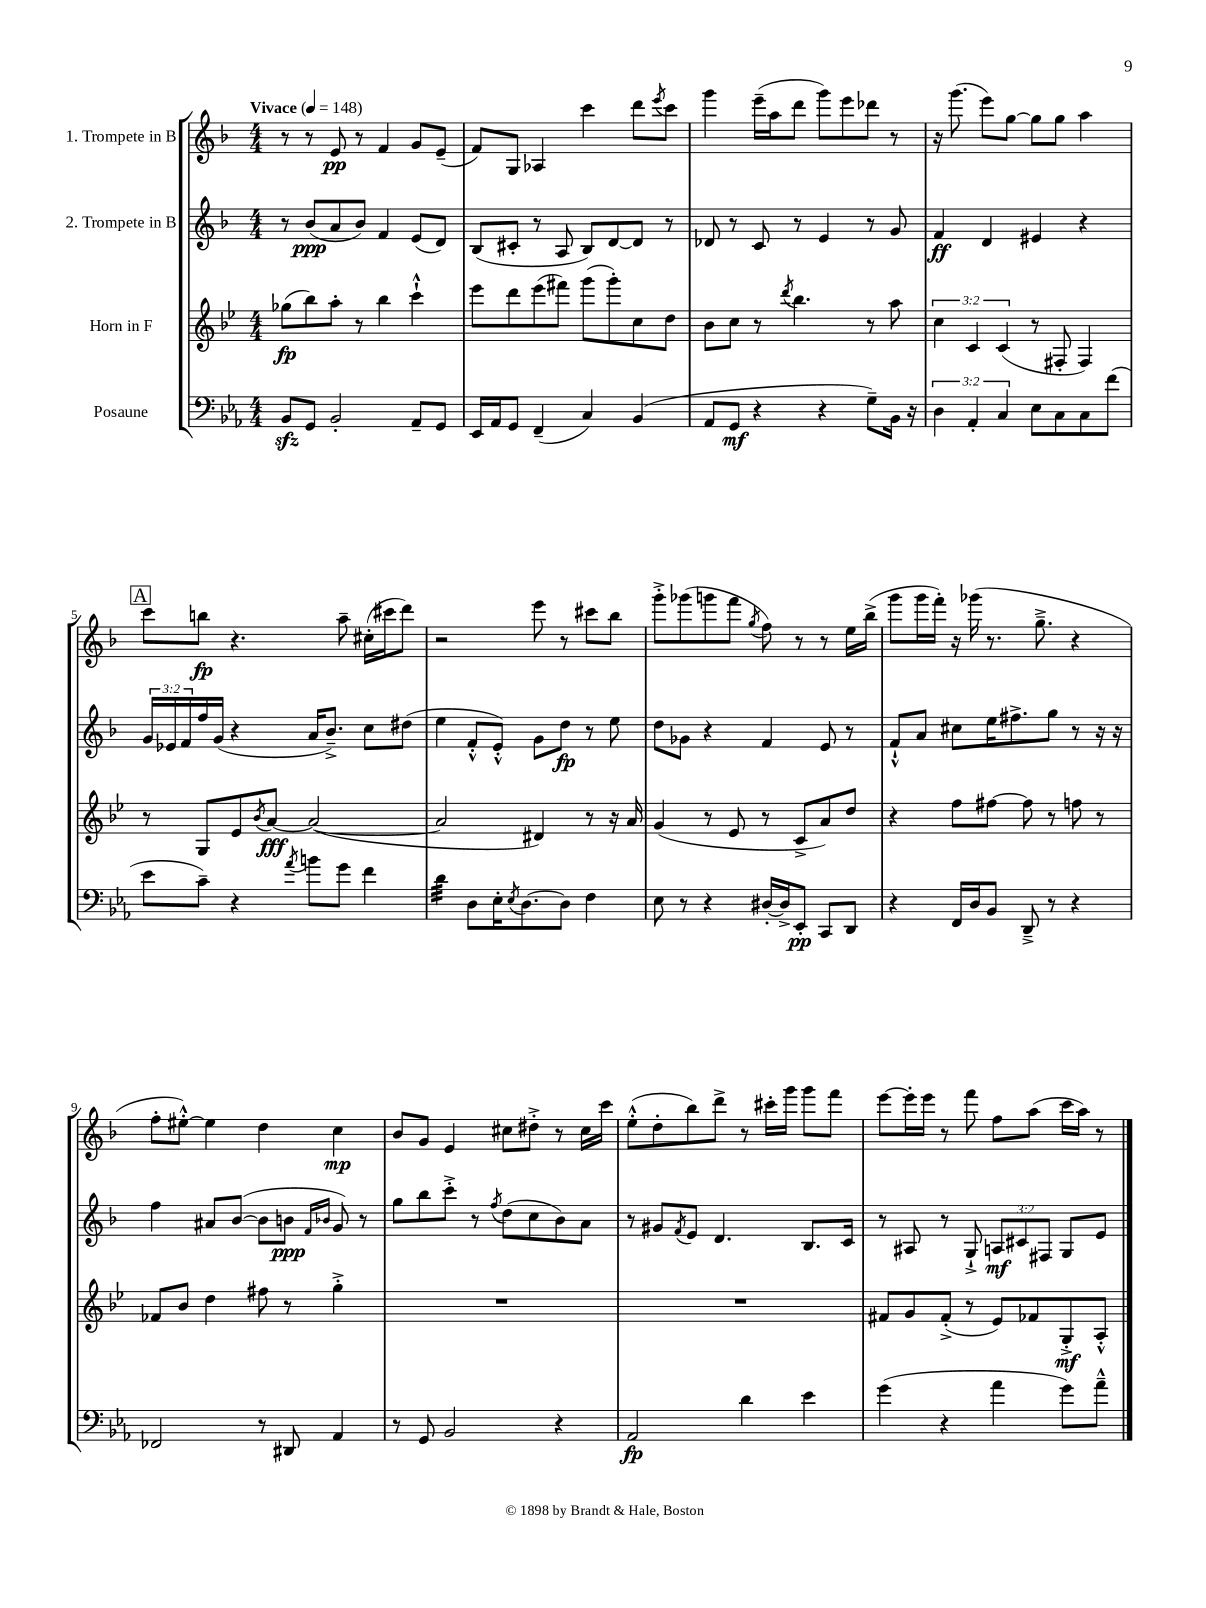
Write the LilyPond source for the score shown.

<<
\new StaffGroup <<
\new Staff = "s0" \with { instrumentName = "1. Trompete in B" } {
    \clef treble \key f \major \numericTimeSignature \time 4/4 \tempo "Vivace" 4 = 148
    r8 r8 e'8\pp r8 f'4 g'8 e'8--( |
    f'8) g8 aes4 c'''4 d'''8 \acciaccatura { e'''8 } c'''8 |
    g'''4 e'''16--( a''16 d'''8 g'''8) e'''8 des'''8 r8 |
    r16 g'''8.( e'''8) g''8~ g''8 g''8 a''4 |
    \mark \markup { \box "A" } c'''8 b''8\fp r4. a''8-- cis''16-.( cis'''16 d'''8) |
    r2 e'''8 r8 cis'''8 bes''8 |
    g'''8-.-> ges'''8( g'''8 f'''8 \acciaccatura { g''8 } f''8) r8 r8 e''16 bes''16->( |
    g'''8 g'''16 f'''16-.) r16 ges'''16( r8. g''8.---> r4 |
    f''8-. eis''8~-.-^) eis''4 d''4 c''4\mp |
    bes'8 g'8 e'4 cis''8 dis''8-.-> r8 cis''16 c'''16 |
    e''8-.-^( d''8-. bes''8) d'''8-> r8 cis'''16-. g'''16 g'''8 f'''8 |
    e'''8~ e'''16-. e'''16 r8 f'''8 f''8 a''8( c'''16 a''16) r8 \bar "|." |
}
\new Staff = "s1" \with { instrumentName = "2. Trompete in B" } {
    \clef treble \key f \major \numericTimeSignature \time 4/4 \override Staff.TupletNumber.text = #tuplet-number::calc-fraction-text
    r8 bes'8\ppp( a'8 bes'8) f'4 e'8( d'8) |
    bes8( cis'8-. r8 a8 bes8) d'8~ d'8 r8 |
    des'8 r8 c'8 r8 e'4 r8 g'8 |
    f'4\ff d'4 eis'4 r4 |
    \mark \markup { \box "A" } \tuplet 3/2 { g'16 ees'16 f'16 } f''16 g'16( r4 a'16 bes'8.--->) c''8 dis''8( |
    e''4 f'8-.-^ e'8-.-^) g'8 d''8\fp r8 e''8 |
    d''8 ges'8 r4 f'4 e'8 r8 |
    f'8-!-^ a'8 cis''8 e''16 fis''8.-> g''8 r8 r16 r16 |
    f''4 ais'8 bes'8~( bes'8 b'8\ppp \grace { f'16 bes'16 } g'8) r8 |
    g''8 bes''8 c'''8-.-> r8 \acciaccatura { f''8 } d''8( c''8 bes'8) a'8 |
    r8 gis'8 \acciaccatura { f'8 } e'8 d'4. bes8. c'16 |
    r8 ais8 r8 g8-!-> \tuplet 3/2 { a8\mf cis'8 fis8 } g8 e'8 \bar "|." |
}
\new Staff = "s2" \with { instrumentName = "Horn in F" } {
    \clef treble \key bes \major \numericTimeSignature \time 4/4 \override Staff.TupletNumber.text = #tuplet-number::calc-fraction-text
    ges''8\fp( bes''8) a''8-. r8 bes''4 c'''4-!-^ |
    ees'''8 d'''8 ees'''8( fis'''8) g'''8( g'''8-.) c''8 d''8 |
    bes'8 c''8 r8 \acciaccatura { d'''8 } bes''4. r8 a''8 |
    \tuplet 3/2 { c''4 c'4 c'4( } r8 fis8-. fis4) |
    \mark \markup { \box "A" } r8 g8 ees'8 \acciaccatura { bes'8 } a'8~\fff a'2~( |
    a'2 dis'4) r8 r16 a'16 |
    g'4( r8 ees'8 r8 c'8-> a'8) d''8 |
    r4 f''8 fis''8~ fis''8 r8 f''8 r8 |
    fes'8 bes'8 d''4 fis''8 r8 g''4-.-> |
    R1 |
    R1 |
    fis'8 g'8 fis'8-.->( r8 ees'8) fes'8 g8-.->\mf a8-.-^ \bar "|." |
}
\new Staff = "s3" \with { instrumentName = "Posaune" } {
    \clef bass \key ees \major \numericTimeSignature \time 4/4 \override Staff.TupletNumber.text = #tuplet-number::calc-fraction-text
    bes,8\sfz g,8 bes,2-. aes,8-- g,8 |
    ees,16 aes,16 g,8 f,4--( c4) bes,4( |
    aes,8 g,8\mf r4 r4 g8--) bes,16 r16 |
    \tuplet 3/2 { d4 aes,4-. c4 } ees8 c8 c8 f'8( |
    \mark \markup { \box "A" } ees'8 c'8--) r4 \acciaccatura { aes'8 } b'8 g'8 f'4 |
    d'4:32 d8 ees16-. \acciaccatura { ees8 } d8.~ d8 f4 |
    ees8 r8 r4 dis16~-. dis16-> ees,8-.\pp c,8 d,8 |
    r4 f,16 d16 bes,8 d,8---> r8 r4 |
    fes,2 r8 dis,8 aes,4 |
    r8 g,8 bes,2 r4 |
    aes,2\fp d'4 ees'4 |
    g'4( r4 aes'4 g'8) aes'8---^ \bar "|." |
}
>>
>>
